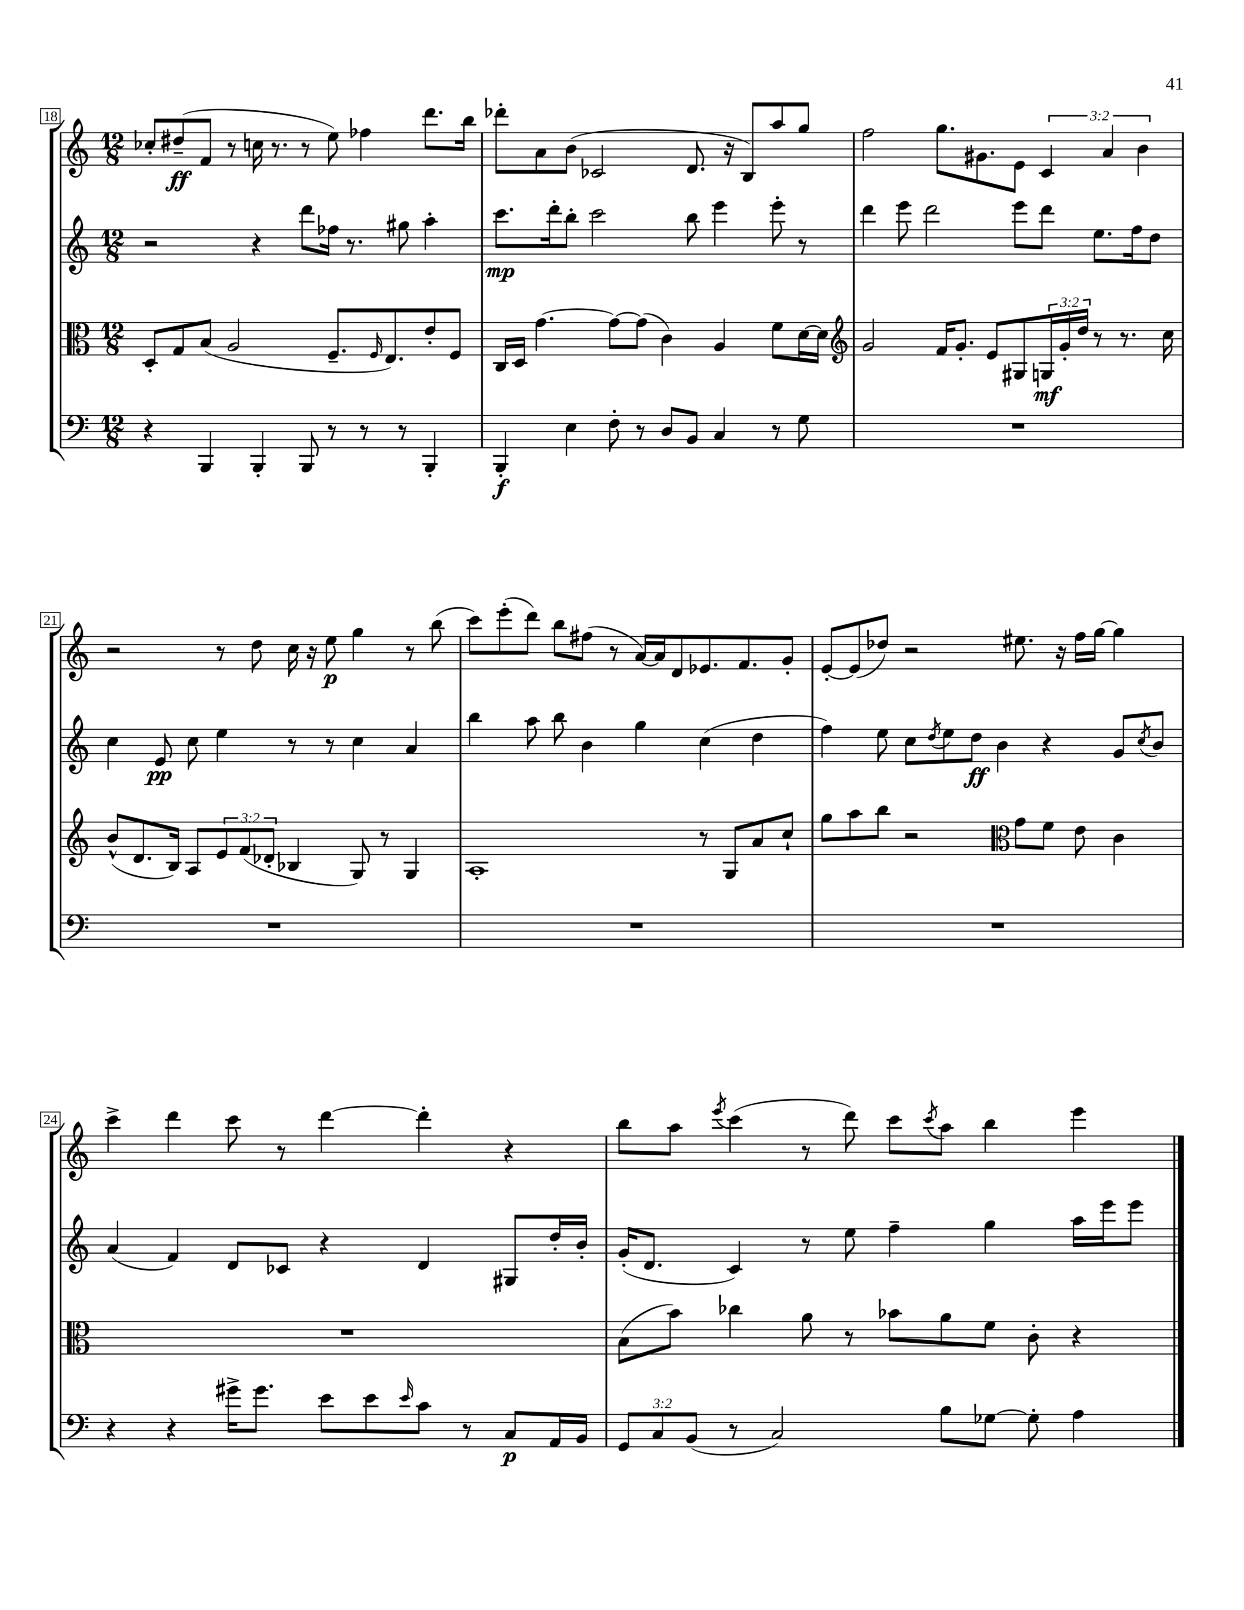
<<
\new StaffGroup <<
\new Staff = "s0" {
    \clef treble \key c \major \numericTimeSignature \time 12/8 \override Staff.TupletNumber.text = #tuplet-number::calc-fraction-text
    ces''8-. dis''8--\ff( f'8 r8 c''16 r8. r8 e''8) fes''4 d'''8. b''16 |
    des'''8-. a'8 b'8( ces'2 d'8. r16 b8) a''8 g''8 |
    f''2 g''8. gis'8. e'8 \tuplet 3/2 { c'4 a'4 b'4 } |
    r2 r8 d''8 c''16 r16 e''8\p g''4 r8 b''8( |
    c'''8) e'''8-.( d'''8) b''8 fis''8( r8 a'16~) a'16 d'8 ees'8. f'8. g'8-. |
    e'8~-. e'8( des''8) r2 eis''8. r16 f''16 g''16~ g''4 |
    c'''4-> d'''4 c'''8 r8 d'''4~ d'''4-. r4 |
    b''8 a''8 \acciaccatura { e'''8 } c'''4( r8 d'''8) c'''8 \acciaccatura { c'''8 } a''8 b''4 e'''4 \bar "|." |
}
\new Staff = "s1" {
    \clef treble \key c \major \numericTimeSignature \time 12/8
    r2 r4 d'''8 fes''16 r8. gis''8 a''4-. |
    c'''8.\mp d'''16-. b''8-. c'''2 b''8 e'''4 e'''8-. r8 |
    d'''4 e'''8 d'''2 e'''8 d'''8 e''8. f''16 d''8 |
    c''4 e'8\pp c''8 e''4 r8 r8 c''4 a'4 |
    b''4 a''8 b''8 b'4 g''4 c''4( d''4 |
    f''4) e''8 c''8 \acciaccatura { d''8 } e''8 d''8\ff b'4 r4 g'8 \acciaccatura { c''8 } b'8 |
    a'4( f'4) d'8 ces'8 r4 d'4 gis8 d''16-. b'16-. |
    g'16-.( d'8. c'4) r8 e''8 f''4-- g''4 a''16 e'''16 e'''8 \bar "|." |
}
\new Staff = "s2" {
    \clef alto \key c \major \numericTimeSignature \time 12/8 \override Staff.TupletNumber.text = #tuplet-number::calc-fraction-text
    d8-. g8 b8( a2 f8.-- \grace { f16 } e8.) e'8-. f8 |
    c16 d16 g'4.~ g'8~ g'8( c'4) a4 f'8 d'16~ d'16 |
    \clef treble g'2 f'16 g'8.-. e'8 gis8 \tuplet 3/2 { g16\mf g'16-. d''16 } r8 r8. c''16 |
    b'8-^( d'8. b16) a8 \tuplet 3/2 { e'8 f'8( des'8-. } bes4 g8) r8 g4 |
    a1-. r8 g8 a'8 c''8-! |
    g''8 a''8 b''8 r2 \clef alto g'8 f'8 e'8 c'4 |
    R1. |
    b8( b'8) ces''4 a'8 r8 bes'8 a'8 f'8 c'8-. r4 \bar "|." |
}
\new Staff = "s3" {
    \clef bass \key c \major \numericTimeSignature \time 12/8 \override Staff.TupletNumber.text = #tuplet-number::calc-fraction-text
    r4 b,,4 b,,4-. b,,8 r8 r8 r8 b,,4-. |
    b,,4-.\f e4 f8-. r8 d8 b,8 c4 r8 g8 |
    R1. |
    R1. |
    R1. |
    R1. |
    r4 r4 gis'16-> gis'8. e'8 e'8 \grace { e'16 } c'8 r8 c8\p a,16 b,16 |
    \tuplet 3/2 { g,8 c8 b,8( } r8 c2) b8 ges8~ ges8-. a4 \bar "|." |
}
>>
>>
\layout { \context { \Score currentBarNumber = #18 \override BarNumber.stencil = #(make-stencil-boxer 0.1 0.3 ly:text-interface::print) } }
